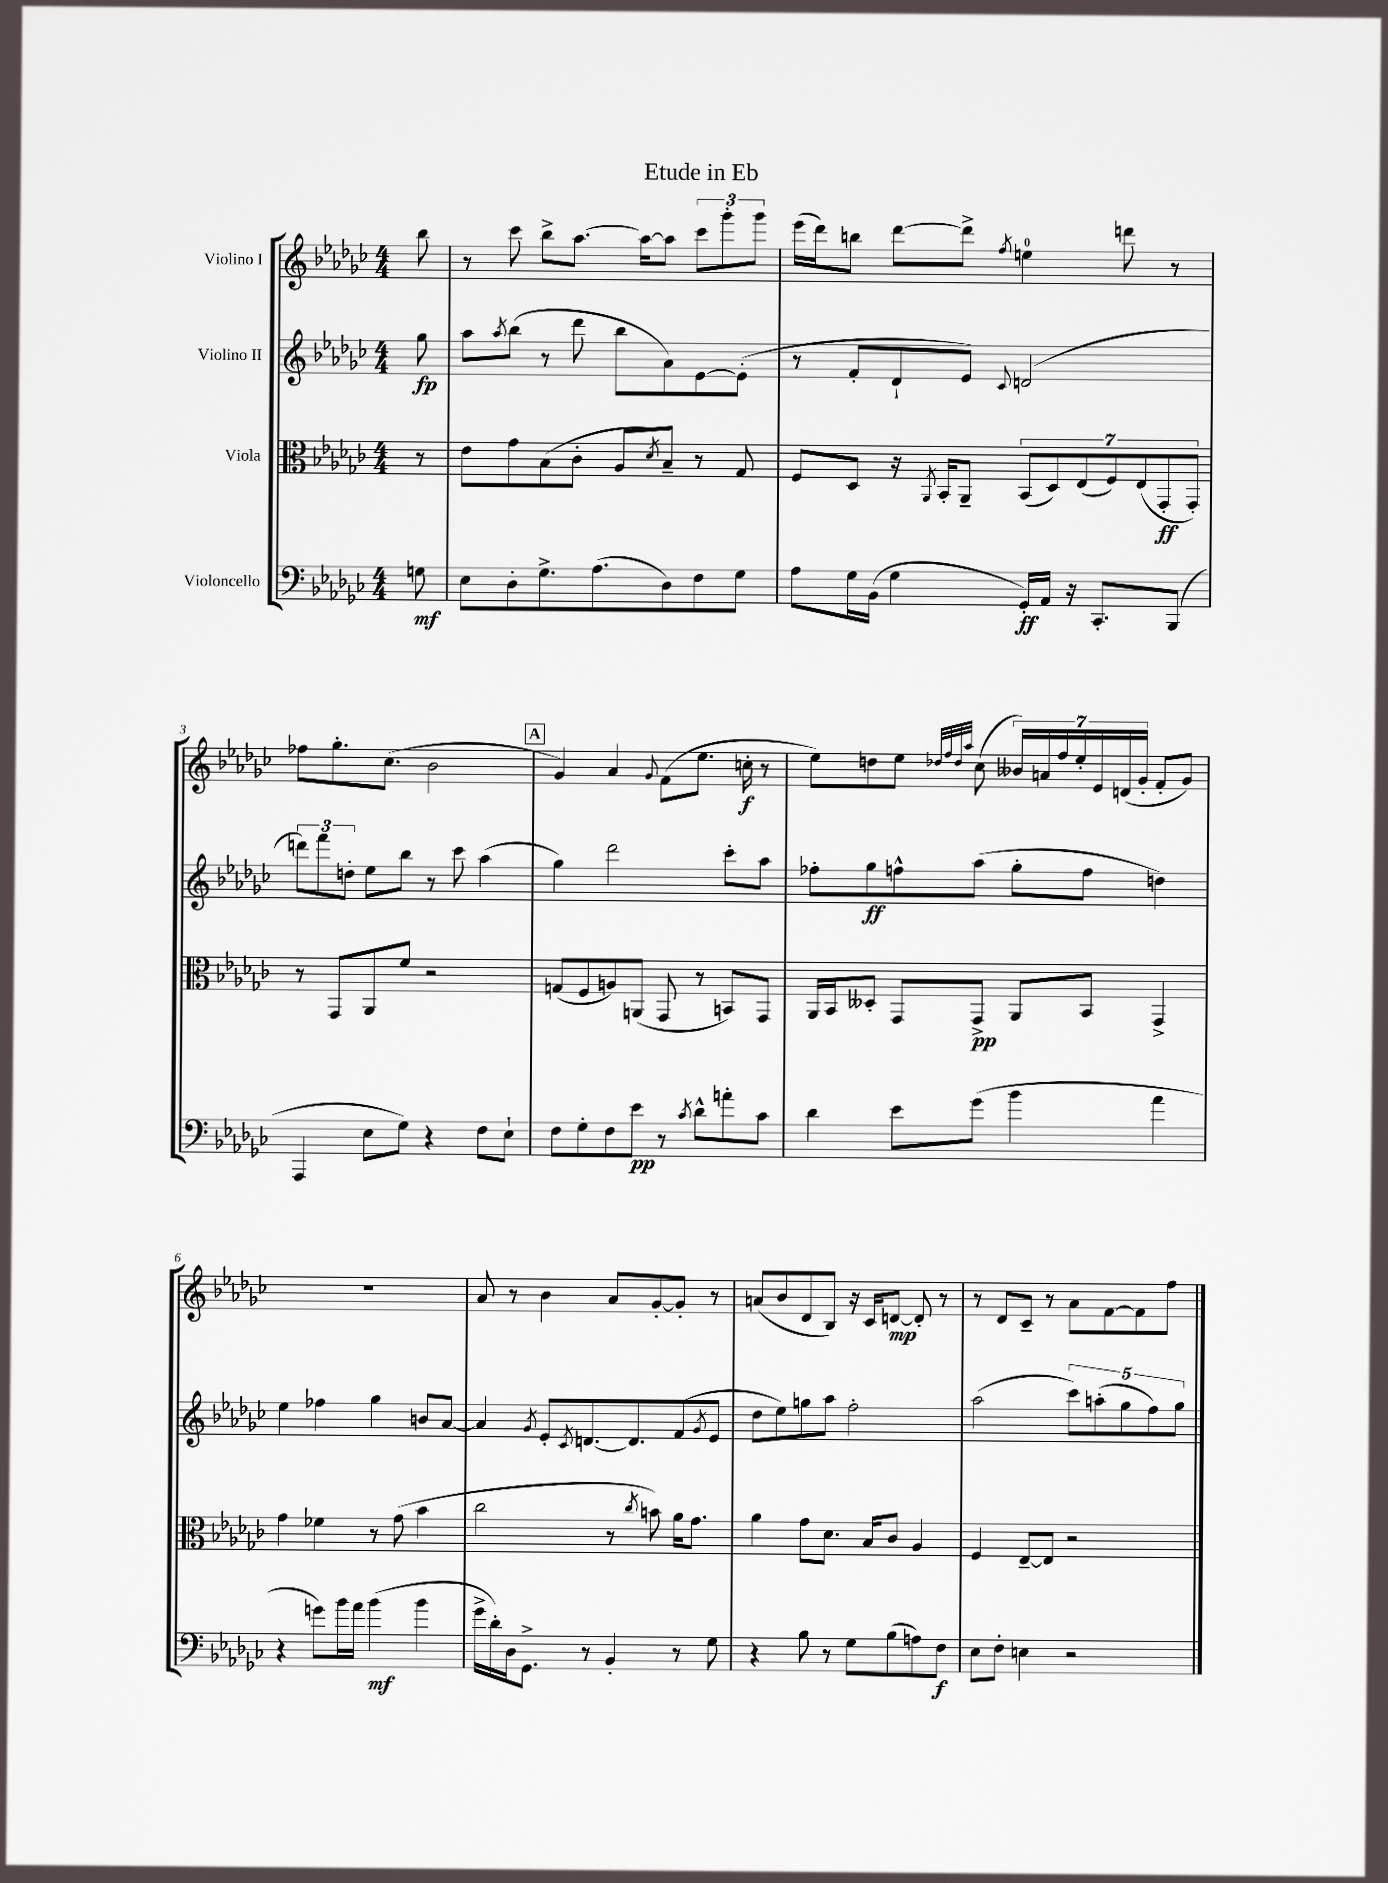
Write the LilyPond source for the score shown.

\header { title = "Etude in Eb" }
<<
\new StaffGroup <<
\new Staff = "s0" \with { instrumentName = "Violino I" } {
    \clef treble \key ges \major \numericTimeSignature \time 4/4 \partial 8
    bes''8 |
    r8 ces'''8 bes''8-> aes''8.~ aes''16~ aes''8 \tuplet 3/2 { ces'''8 ges'''8-. ges'''8 } |
    ees'''16( des'''16) b''8 des'''8~ des'''8-> \acciaccatura { f''8 } e''4-0 d'''8 r8 |
    fes''8 ges''8.-. ces''8.( bes'2 |
    \mark \markup { \box "A" } ges'4) aes'4 \appoggiatura { ges'8 } f'8( ees''8. c''16-.\f r8 |
    ees''8) d''8 ees''8 \grace { des''32 f''32 des''32 aes''32 } ces''8( \tuplet 7/4 { beses'16) a'16 f''16 ees''16-. ees'16 d'16( ges'16-. } f'8-. ges'8) |
    R1 |
    aes'8 r8 bes'4 aes'8 ges'8~-. ges'8-. r8 |
    a'8( bes'8 des'8 bes8) r16 ces'16 d'8~\mp d'8-. r8 |
    r8 des'8 ces'8-- r8 aes'8 f'8~ f'8 f''8 \bar "|." |
}
\new Staff = "s1" \with { instrumentName = "Violino II" } {
    \clef treble \key ges \major \numericTimeSignature \time 4/4 \partial 8
    ges''8\fp |
    aes''8 \acciaccatura { aes''8 } bes''8( r8 des'''8 bes''8 aes'8) ees'8~ ees'8-.( |
    r8 f'8-. des'8-! ees'8) \appoggiatura { ces'8 } d'2( |
    \tuplet 3/2 { d'''8) f'''8 d''8-. } ees''8 bes''8 r8 ces'''8 aes''4( |
    \mark \markup { \box "A" } ges''4) des'''2 ces'''8-. aes''8 |
    fes''8-. ges''8\ff f''8-^ aes''8( ges''8-. f''8 d''4) |
    ees''4 fes''4 ges''4 b'8 aes'8~ |
    aes'4 \acciaccatura { ges'8 } ees'8-. \acciaccatura { ces'8 } d'8.~ d'8. f'8( \acciaccatura { ges'8 } ees'8 |
    des''8 ees''8) g''8 aes''8 f''2-. |
    aes''2( \tuplet 5/4 { ces'''8) a''8-.( ges''8 f''8) ges''8 } \bar "|." |
}
\new Staff = "s2" \with { instrumentName = "Viola" } {
    \clef alto \key ges \major \numericTimeSignature \time 4/4 \partial 8
    r8 |
    ees'8 ges'8 bes8( ces'8-. aes8 \acciaccatura { des'8 } bes8--) r8 ges8 |
    f8 des8 r16 \acciaccatura { aes,8 } bes,16-. aes,8-- \tuplet 7/4 { bes,8( des8) ees8( f8) ees8( ges,8-.\ff ges,8-.) } |
    r8 ges,8 aes,8 f'8 r2 |
    \mark \markup { \box "A" } g8( f8 a8) a,8( ges,8 r8 b,8) ges,8 |
    aes,16 bes,16 deses8-. ges,8 ges,8->\pp aes,8 bes,8 ges,4-> |
    ges'4 fes'4 r8 ges'8( bes'4 |
    ces''2 r8 \acciaccatura { ces''8 } b'8) aes'16 ges'8. |
    aes'4 ges'8 des'8. bes16 ces'8 aes4 |
    f4 ees8~-- ees8 r2 \bar "|." |
}
\new Staff = "s3" \with { instrumentName = "Violoncello" } {
    \clef bass \key ges \major \numericTimeSignature \time 4/4 \partial 8
    g8\mf |
    ees8 des8-. ges8.-> aes8.( des8) f8 ges8 |
    aes8 ges16 bes,16( ges4 ges,16-.\ff) aes,16 r16 ces,8.-. bes,,8( |
    aes,,4 ees8 ges8) r4 f8 ees8-! |
    \mark \markup { \box "A" } f8 ges8-. f8 ees'8\pp r8 \acciaccatura { ces'8 } des'8-^ a'8-. ces'8 |
    des'4 ees'8 ges'8( bes'4 aes'4 |
    r4 g'8) bes'16 aes'16 bes'4\mf( bes'4 |
    ges'16-> des'16-.) des16 ges,8.-> r8 bes,4-. r8 ges8 |
    r4 bes8 r8 ges8 bes8( a8) f8\f |
    ees8 f8-. e4 r2 \bar "|." |
}
>>
>>
